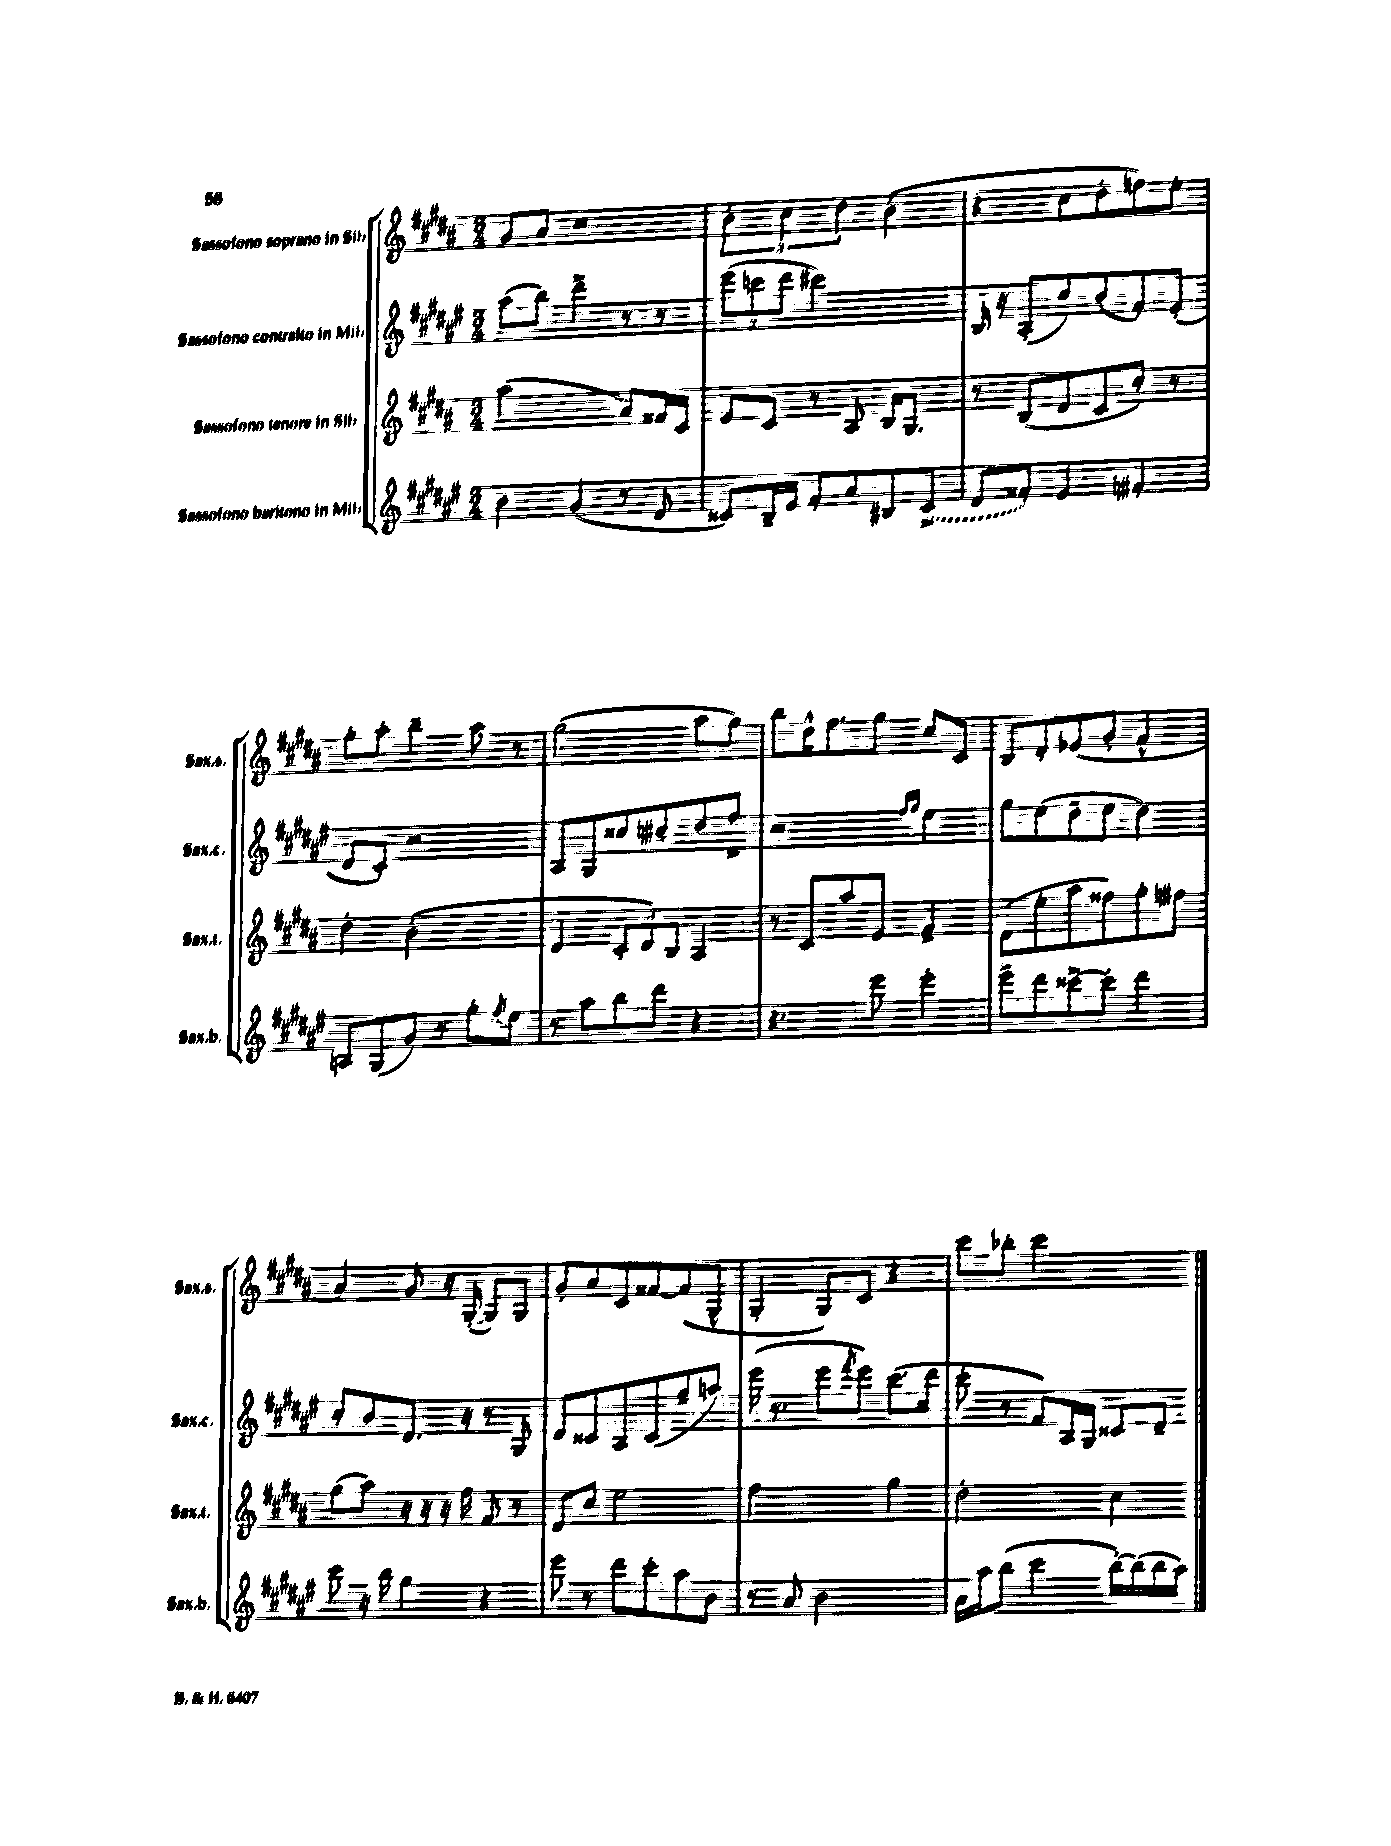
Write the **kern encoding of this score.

**kern	**kern	**kern	**kern
*staff4	*staff3	*staff2	*staff1
*clefG2	*clefG2	*clefG2	*clefG2
*k[f#c#g#d#a#e#]	*k[f#c#g#d#a#]	*k[f#c#g#d#a#e#]	*k[f#c#g#d#a#]
*M3/4	*M3/4	*M3/4	*M3/4
4b	(2aa#	(8aa#	8g#
.	.	8bb)	8a#
(4g#	.	4ddd#^	2r
8r	8a#)	8r	.
8d#	16f##	8r	.
.	16c#	.	.
=	=	=	=
8c##)	8e	(12eee#	6b'
.	.	12ccc	.
16B~	8c#	.	.
.	.	12ddd#	6cc#
16e#	.	.	.
8f#'	8r	2ccc#)	.
.	.	.	6dd#
8a#	8A#	.	.
8B#	16B	.	(4b'
.	8.G#	.	.
(8c##^	.	.	.
=	=	=	=
8d#	8r	16B	4r
.	.	16r	.
8f##')	(8B	(8A#'	.
4e#	8d#	8cc#)	8cc#
.	8c#	(8b	8dd#'
4f#'	8cc#')	8f#')	8ff)
.	8r	(8e#'	8ee'
=	=	=	=
8A	4dd#'	8d#	8gg#'
(8G#	.	8c#')	8aa#'
8g#)	(2b'	2r	4bb~
8r	.	.	.
8gg#'	.	.	8aa#
8qff#	.	.	.
8ee#	.	.	8r
=	=	=	=
8r	4d#	8A#	(2gg#
8aa#	.	8G#	.
8bb	12c#'	8cc##	.
.	12d#)	.	.
8ddd#	.	8cc#~	.
.	12B	.	.
4r	4A#	8dd#	8aa#
.	.	8ff#^	8gg#)
=	=	=	=
4.r	8r	2r	8bb
.	8c#	.	16dd#^^
.	.	.	8.ff#
.	8aa#	.	.
8eee#	8e	.	8gg#
.	.	16qqff#	.
.	.	16qqgg#	.
4eee#'	4f#^	4ee#	8cc#
.	.	.	8c#
=	=	=	=
8eee#^	(8d#	8gg#	8B
8ddd#	8ee'	(8ee#	8d#'
[8ccc##^	8aa#	8dd#~	(8e-
8ccc##']	8ff##)	8ee#	8g#'
4ddd#	8gg#'	4dd#)	4f#^^
.	8ff#	.	.
=	=	=	=
8ccc#	(8gg#	8cc#'	4a#)
16r	8aa#)	8b	.
16bb	.	.	.
4gg#	16r	8.d#	8g#
.	16r	.	.
.	16r	.	16r
.	16ff#	16r	([16G#'
4r	8f#	8r	8G#])
.	8r	8G#	8G#
=	=	=	=
8eee#	8d#	8d#	8g#'
8r	8cc#	8c##	8a#
8ddd#	2ee	8A#	8c#
8ccc#'	.	(8c##	[8f##
8aa#	.	8gg#~	(8f##]
8b	.	8aa)	8G#^^
=	=	=	=
8r	2ff#	(16eee#	4G#'
.	.	8.r	.
8a#	.	.	.
2b	.	8eee#	8G#)
.	.	8qfff#	.
.	.	8eee#)	8c#
.	4gg#	(8.ccc#	4r
.	.	16ddd#	.
=	=	=	=
16a#	2dd#'	8ccc#'	8ccc#
16aa#	.	.	.
(8bb	.	8r	8bb-'
4ccc#	.	8f#)	2ccc#
.	.	16A#	.
.	.	16G#	.
[16bb')	4cc#	8c##	.
(16bb]	.	.	.
16bb	.	8d#~	.
16aa#)	.	.	.
==	==	==	==
*-	*-	*-	*-
